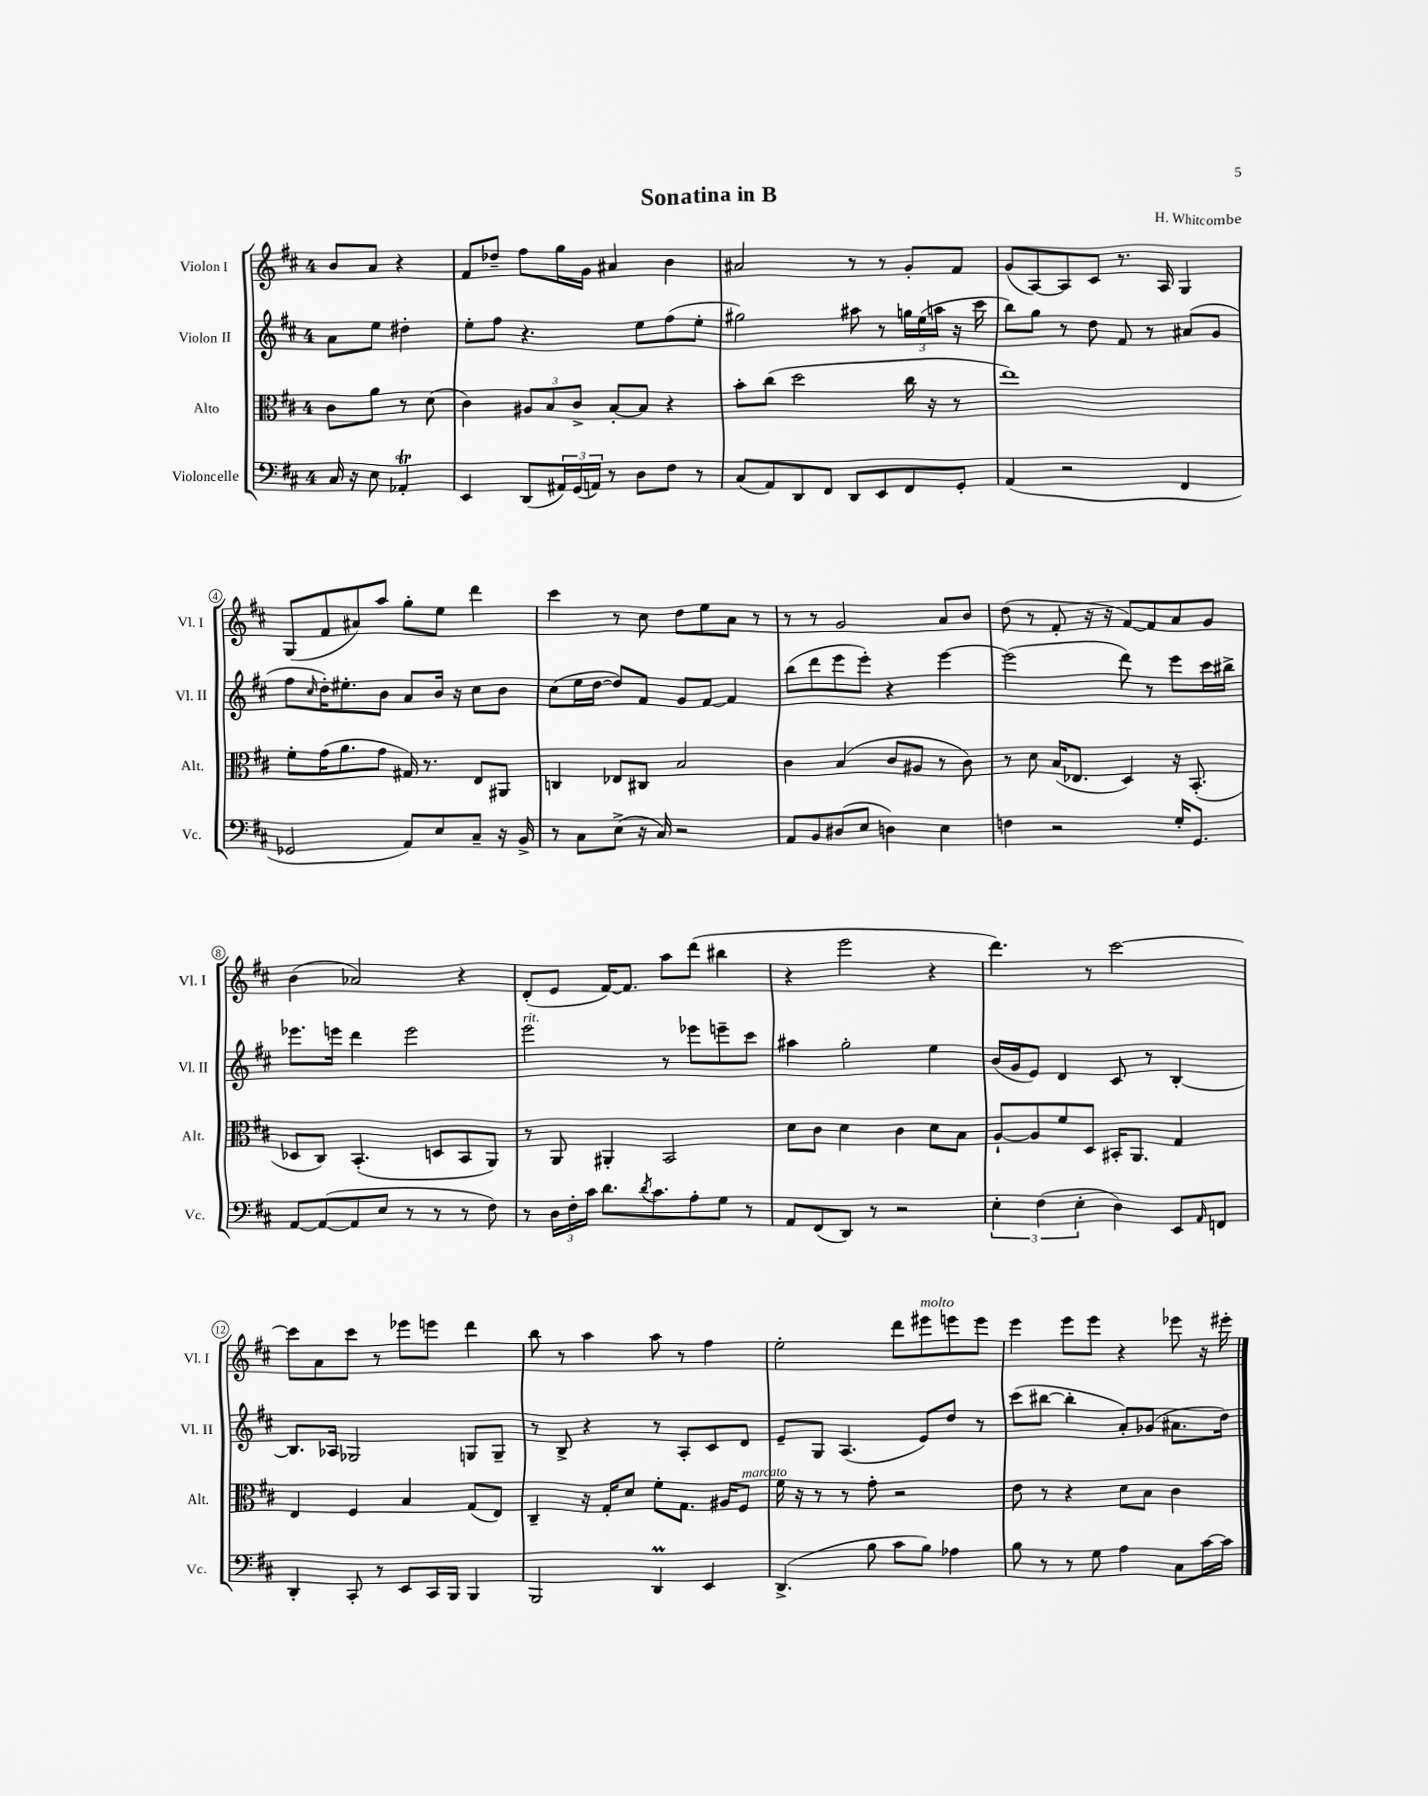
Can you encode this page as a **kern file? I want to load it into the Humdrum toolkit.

**kern	**kern	**kern	**kern
*part4	*part3	*part2	*part1
*staff4	*staff3	*staff2	*staff1
*I"Violoncelle	*I"Alto	*I"Violon II	*I"Violon I
*I'Vc.	*I'Alt.	*I'Vl. II	*I'Vl. I
*clefF4	*clefC3	*clefG2	*clefG2
*k[f#c#]	*k[f#c#]	*k[f#c#]	*k[f#c#]
*M4/4	*M4/4	*M4/4	*M4/4
=	=	=	=
16C#/	8c#\L	8a\L	8b/L
16r	.	.	.
8E\	8a\J	8ee\J	8a/J
4AA-XT'/	8r	4dd#X'\	4r
.	(8d\	.	.
=1	=1	=1	=1
4EE/	4c#\)	8ee'\L	8f#/L
.	.	8ff#\J	8dd-X~/J
(8DD/L	12A#X/L	4.r	8ff#\L
.	12B/	.	.
24AA#X/L)	.	.	16gg\L
(24GG/	12c#^/J	.	.
.	.	.	16g\JJ
24AAn/JJ)	.	.	.
8r	[8B'/L	.	4a#X/
8D\L	8B/J]	8ee\L	.
8F#\J	4r	(8ff#\	4b\
8r	.	8ee'\J	.
=2	=2	=2	=2
(8C#/L	8b'\L	2gg#X\)	2a#X/
8AA/)	(8cc#\J	.	.
8DD/	2dd\	.	.
8FF#/J	.	.	.
8DD/L	.	8aa#X\	8r
8EE/	.	8r	8r
8FF#/	16cc#\	24ggn\LL	8g'/L
.	.	(24ee\	.
.	16r	.	.
.	.	24aan\JJ	.
8GG'/J	8r	16r	8f#/J
.	.	16ccc#\	.
=3	=3	=3	=3
(4AA/	1ee)	8bb\L)	(8g/L
.	.	8gg\J	[8A/)
2r	.	8r	8A/]
.	.	8dd\	8c#/J
.	.	8f#/	8.r
.	.	8r	.
.	.	.	16A/
4FF#/	.	(8a#X/L	4G/
.	.	8g/J	.
!!LO:LB:g=z
=4	=4	=4	=4
2GG-X/	8f#'\L	8ff#\L	(8G/L
.	.	16qqcc#/	.
.	(16g\K	16dd'\K)	8f#/
.	8.a\	8.ee#X'\	.
.	.	.	8a#X/)
.	8g\J	8b\J	8aa/J
8AA/L)	16G#X/)	8a/L	8gg'\L
.	8.r	.	.
8E/	.	16b/Jk	8ee\J
.	.	16r	.
8C#~/J	8E/L	8cc#\L	4ddd\
16r	8AA#X/J	8b\J	.
16BB^/	.	.	.
=5	=5	=5	=5
8r	4Cn/	(8cc#\L	4ccc#\
8C#\L	.	16ee\L	.
.	.	[16dd\JJ	.
(8E^\J	8E-X/L	8dd/L])	8r
16r	8C#X/J	8f#/J	8cc#\
16C#/)	.	.	.
2r	2B/	8g/L	8dd\L
.	.	[8f#/J	8ee\
.	.	4f#/]	8a\J
.	.	.	8r
=6	=6	=6	=6
8AA/L	4c#\	(8bb\L	8r
8BB/	.	8ddd\	8r
(8D#X/	(4B/	8eee\	2g/
8E/J	.	8eee'\J)	.
4Dn\)	8c#/L	4r	.
.	8A#X/J	.	.
4E\	8r	[4eee\	8a/L
.	8c#\)	.	8b/J
=7	=7	=7	=7
4Fn\	8r	(2eee\]	(8dd\
.	8d\	.	8r
2r	(16B/KL	.	8f#'/
.	8.E-X/J	.	.
.	.	.	16r
.	.	.	16r
.	4D/)	8ddd\)	[8f#/L)
.	.	8r	8f#/]
16G'/KL	16r	8eee\L	8a/
8.GG/J	(8.BB'/	.	.
.	.	16ccc#\L	8g/J
.	.	16bb#X^\JJ	.
!!LO:LB:g=z
=8	=8	=8	=8
[8AA/L	8D-X/L	8.eee-X\L	(4b\
(8AA/_	8C#/J)	.	.
.	.	16eeen\Jk	.
8AA/]	(4.BB'/	4ddd\	2a-X/)
8E/J	.	.	.
8r	.	2eee\	.
8r	8Dn/L	.	.
8r	8BB/	.	4r
8F#\)	8AA/J)	.	.
=9	=9	=9	=9
!	!	!LO:TX:a:i:t=rit.	!
8r	8r	2eee\	(8d'/L
24D\LL	8AA/	.	8e/J
24F#'\	.	.	.
24c#\JJ	.	.	.
8.d\L	4AA#X'/	.	[16f#/KL)
.	.	.	8.f#/J]
8qd/	.	.	.
8.c#\	.	.	.
.	2BB/	8r	8aa\L
8A'\	.	8eee-X\L	(8ddd\J
8G\J	.	8eeen~\	4bb#X\
8r	.	8ccc#\J	.
=10	=10	=10	=10
8AA/L	8d\L	4aa#X\	4r
(8FF#/	8c#\J	.	.
8DD/J)	4d\	2gg'\	2eee\
8r	.	.	.
2r	4c#\	.	.
.	8d\L	4ee\	4r
.	8B\J	.	.
=11	=11	=11	=11
6E'\	[8A`/L	(16b/LL	4.ddd\)
.	.	16g/J	.
.	8A/]	8e/J)	.
(6F#\	.	.	.
.	8f#/	4d/	.
6E'\	.	.	.
.	8D/J	.	8r
4D\)	16BB#X'/KL	8c#/	[2ccc#\
.	8.AA/J	.	.
.	.	8r	.
8EE/L	4G/	[4B'/	.
16qqAA/	.	.	.
8FFn/J	.	.	.
!!LO:LB:g=z
=12	=12	=12	=12
4DD'/	4E/	8.B/L]	8ccc#\L]
.	.	.	8a\
.	.	16A-X/Jk	.
8CC#'/	4F#/	2G-X/	8ccc#\J
8r	.	.	8r
8EE/L	4B/	.	8eee-X\L
16CC#/L	.	.	8eeen\J
16BBB/JJ	.	.	.
4BBB/	(8G/L	8Gn/L	4ddd\
.	8E/J)	8G~/J	.
=13	=13	=13	=13
2BBB/	4C#~/	8r	8bb\
.	.	8B^/	8r
.	16r	4r	4aa\
.	16G'/KL	.	.
.	8d/J	.	.
4DDM/	8f#'\L	8r	8aa\
.	8.G\J	8A'/L	8r
4EE/	.	8c#/	4ff#\
.	16A#X/KL	.	.
!	!LO:TX:a:i:t=marcato	!	!
.	8F#/J	8d/J	.
=14	=14	=14	=14
(4.DD^/	16f#\	8e~/L	2ee'\
.	16r	.	.
.	8r	8G/J	.
.	8r	(4.A/	.
8B\	8g'\	.	.
8c#\L	2r	.	8ddd\L
!	!	!	!LO:TX:a:i:t=molto
8B\J)	.	8e/L)	8eee#X\
4A-X\	.	8dd/J	8eeen\
.	.	8r	8eee\J
=15	=15	=15	=15
8B\	8e\	(8ccc#\L	4eee\
8r	8r	[8bb#X\J	.
8r	4r	4bb#'\]	8eee\L
8G\	.	.	8eee\J
4A\	8d\L	8a'/L)	4r
.	8B\J	(8g-X/J	.
8C#\L	4c#\	8.a#X\L	8eee-X\
[16c#\L	.	.	16r
16c#\JJ]	.	16dd\Jk)	16eee#X'\
==	==	==	==
*-	*-	*-	*-
